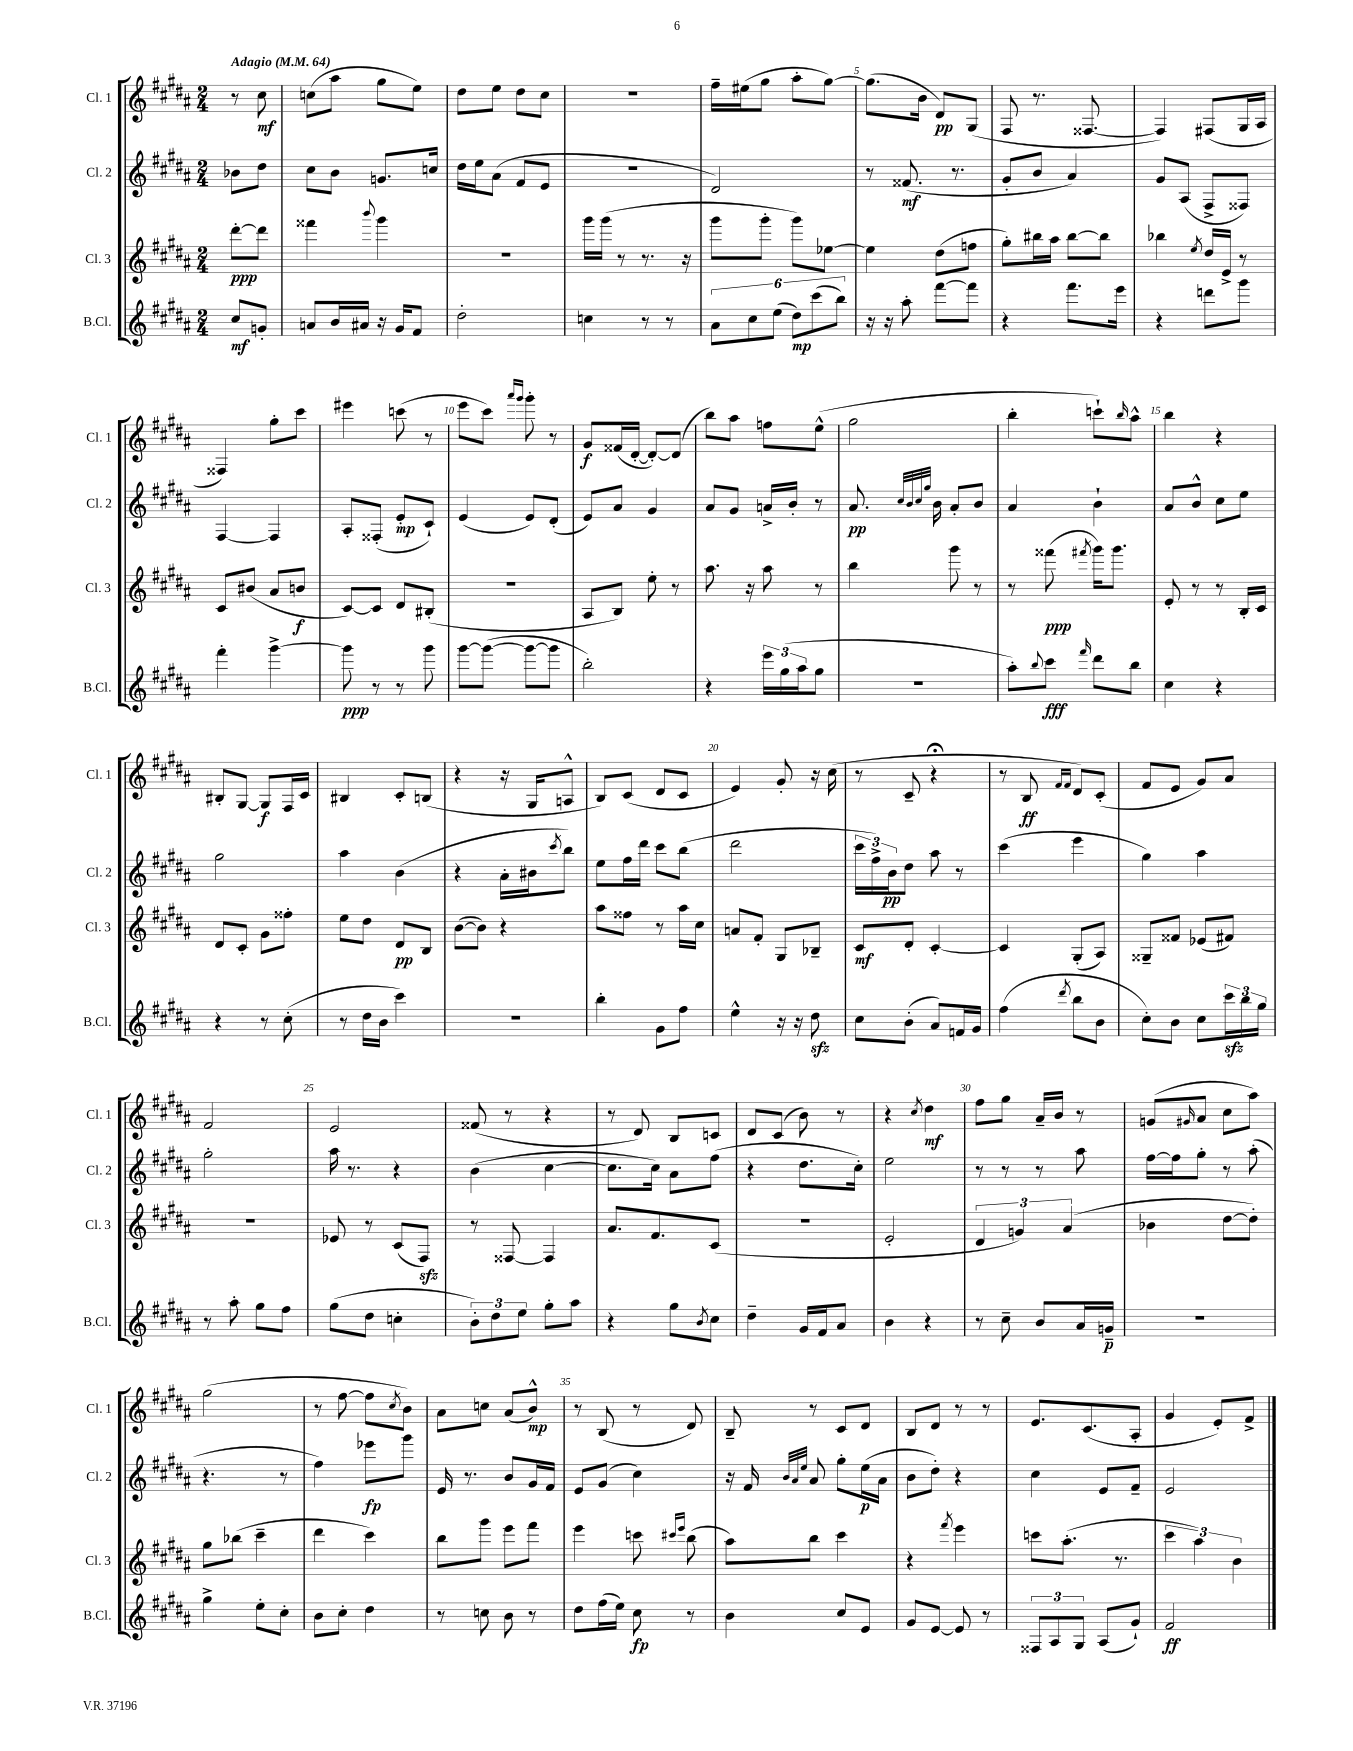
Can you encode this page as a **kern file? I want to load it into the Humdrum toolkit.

**kern	**kern	**kern	**kern
*staff4	*staff3	*staff2	*staff1
*clefG2	*clefG2	*clefG2	*clefG2
*k[f#c#g#d#a#]	*k[f#c#g#d#a#]	*k[f#c#g#d#a#]	*k[f#c#g#d#a#]
*M2/4	*M2/4	*M2/4	*M2/4
*MM64	*MM64	*MM64	*MM64
8cc#	[8ddd#'	8b-	8r
8g'	8ddd#]	8dd#	8cc#
=	=	=	=
8a	4fff##	8cc#	(8cc
16b	.	8b	8aa#
16a#	.	.	.
.	8qqbbb	.	.
16r	4ggg#	8.g	8gg#
16g#	.	.	.
8f#	.	.	8ee)
.	.	16cc	.
=	=	=	=
2dd#'	2r	16dd#	8dd#
.	.	16ee	.
.	.	(8a#	8ee
.	.	8f#	8dd#
.	.	8e	8cc#
=	=	=	=
4cc	16ggg#	2r	2r
.	(16ggg#	.	.
.	8r	.	.
8r	8.r	.	.
8r	.	.	.
.	16r	.	.
=	=	=	=
12a#	8ggg#	2d#)	16ff#~
.	.	.	(16ee#
12cc#	.	.	.
.	8ggg#'	.	8gg#
(12ee	.	.	.
12dd#)	8ggg#)	.	8aa#'
(12ccc#	.	.	.
.	[8ee-	.	[8gg#)
12bb)	.	.	.
=	=	=	=
16r	4ee-]	8r	(8.gg#]
16r	.	.	.
8aa#'	.	(8.f##	.
.	.	.	16b
[8fff#	(8dd#	.	8d#)
.	.	8.r	.
8fff#]	8ff	.	(8G#
=	=	=	=
4r	8gg#')	8g#'	8F#
.	16bb#	8b	8.r
.	16aa#	.	.
8.fff#	[8bb#	4a#)	.
.	.	.	[8.F##
.	8bb#]	.	.
16eee	.	.	.
=	=	=	=
4r	4bb-	8g#	4F##])
.	.	(8A#	.
.	8qee	.	.
8ddd	16dd#	8F#^	(8F#
.	16e^	.	.
8ggg#	8r	8F##)	16G#
.	.	.	16A#
=	=	=	=
4fff#'	8c#	[4F#	4F##)
.	(8b#	.	.
[4ggg#^	8a#	4F#]	8gg#'
.	8b	.	8ccc#
=	=	=	=
8ggg#]	[8c#)	8A#'	4eee#
8r	8c#]	(8F##'	.
8r	8d#	8e'	(8ccc
8ggg#	(8B#'	8c#`)	8r
=	=	=	=
[8ggg#	2r	(4e	8eee
(8ggg#_	.	.	8ccc#)
.	.	.	16qqaaa#
.	.	.	16qqggg#
8ggg#_	.	8e)	8ggg#'
8ggg#]	.	(8d#'	8r
=	=	=	=
2bb')	8A#	8e)	8g#
.	8B)	8a#	(16f##
.	.	.	[16d#'
.	8ee'	4g#	8d#'_)
.	8r	.	(8d#]
=	=	=	=
4r	8.aa#	8a#	8bb)
.	.	8g#	8aa#
.	16r	.	.
24eee	8aa#	16a^	8ff
(24gg#	.	.	.
.	.	16b'	.
24aa#	.	.	.
8gg#	8r	8r	(8ee^^
=	=	=	=
2r	4bb	8.a#	2gg#
.	.	32qqcc#	.
.	.	32qqb	.
.	.	32qqcc#	.
.	.	32qqgg#	.
.	.	16b	.
.	8ggg#	8a#'	.
.	8r	8b	.
=	=	=	=
8aa#')	8r	4a#	4bb'
8qqbb	.	.	.
8ccc#	(8fff##	.	.
16qqfff#	8qfff#	.	.
8ddd#	16ggg#)	4b`	8ccc`)
.	8.ggg#	.	.
.	.	.	16qqbb
8bb	.	.	8aa#^^
=	=	=	=
4cc#	8e'	8a#	4bb
.	8r	8b^^	.
4r	8r	8cc#	4r
.	16B'	8ee	.
.	16c#	.	.
=	=	=	=
4r	8d#	2gg#	8B#'
.	8c#'	.	[8G#
8r	8g#	.	8G#]
(8cc#'	8ff##'	.	16F#
.	.	.	16c#
=	=	=	=
8r	8ee	4aa#	4B#
16dd#	8dd#	.	.
16b	.	.	.
4ccc#)	8d#	(4b	8c#'
.	8B	.	(8B
=	=	=	=
2r	([8b	4r	4r
.	8b])	.	.
.	4r	16a#'	16r
.	.	16b#	16G#
.	.	8qccc#	.
.	.	8bb)	8A^^
=	=	=	=
4bb'	8aa#	8ee	8B)
.	8ff##	16ff#	(8c#
.	.	16ddd#	.
8g#	8r	8ccc#	8d#
8ff#	16aa#	(8bb	8c#
.	16cc#	.	.
=	=	=	=
4ee^^	8a	2ddd#	4e)
.	8f#'	.	.
16r	8G#	.	8g#'
16r	.	.	.
8dd#	8B-~	.	16r
.	.	.	(16cc#
=	=	=	=
8cc#	8c#	24ccc#	8r
.	.	24ff#^)	.
.	.	24b	.
(8b'	8d#'	8dd#	8c#~
8a#)	[4c#'	8aa#	4r;
16f	.	8r	.
16g#	.	.	.
=	=	=	=
(4ff#	4c#]	(4ccc#	8r
.	.	.	8B
.	.	.	16qqf#
8qddd#	.	.	16qqf#
8bb	(8G#'	4eee	8d#)
8b	8A#)	.	(8c#'
=	=	=	=
8cc#')	8G##~	4gg#)	8f#
8b	8f##	.	8e
8cc#	(8e-	4aa#	8g#)
24ccc#	8f#)	.	8a#
24bb	.	.	.
24gg#	.	.	.
=	=	=	=
8r	2r	2gg#'	2f#
8aa#'	.	.	.
8gg#	.	.	.
8ff#	.	.	.
=	=	=	=
(8gg#	8e-	16aa#	2e
.	.	8.r	.
8dd#	8r	.	.
4cc'	(8c#	4r	.
.	8F#)	.	.
=	=	=	=
12b')	8r	(4b	(8f##
12dd#	.	.	.
.	[8F##	.	8r
12ee	.	.	.
8gg#'	4F##]	[4cc#	4r
8aa#	.	.	.
=	=	=	=
4r	8.a#	8.cc#]	8r
.	.	.	8d#)
.	8.f#	16cc#)	.
8gg#	.	8a#	8B
8qb	.	.	.
8cc#	(8c#	(8ff#	8c
=	=	=	=
4dd#~	2r	4r	8d#
.	.	.	(8c#
16g#	.	8.dd#	8b)
16f#	.	.	.
8a#	.	.	8r
.	.	16cc#')	.
=	=	=	=
4b	2e'	2ee	4r
.	.	.	8qcc#
4r	.	.	4dd#
=	=	=	=
8r	6d#	8r	8ff#
8cc#~	.	8r	8gg#
.	6g)	.	.
8b	.	8r	16a#~
.	.	.	16b
.	(6a#	.	.
16a#	.	8aa#	8r
16g~	.	.	.
=	=	=	=
2r	4b-	[16ff#	(8g
.	.	16ff#]	.
.	.	.	16qqg#
.	.	8gg#'	8a#
.	[8dd#	8r	8cc#
.	8dd#'])	(8aa#'	8aa#)
=	=	=	=
4gg#^	8gg#	4.r	(2gg#
.	(8bb-	.	.
8ee'	4ccc#~	.	.
8cc#'	.	8r	.
=	=	=	=
8b	4ddd#	4ff#)	8r
8cc#'	.	.	[8ff#
4dd#	4ccc#)	8eee-	8ff#]
.	.	.	8qcc#
.	.	8ggg#	8b)
=	=	=	=
8r	8bb	16e	8a#
.	.	8.r	.
8cc	8ggg#	.	8cc
8b	8eee	8b	(8a#
8r	8fff#	16g#	8b^^)
.	.	16f#	.
=	=	=	=
8dd#	4eee	8e	8r
(16ff#	.	(8g#	(8B
16ee)	.	.	.
8cc#	8ccc	4cc#)	8r
.	16qqccc#	.	.
.	16qqeee	.	.
8r	(8bb	.	8d#)
=	=	=	=
4b	8aa#)	16r	8B~
.	.	16f#	.
.	.	32qqb	.
.	.	32qqa#	.
.	.	32qqee	.
.	8bb	8a#	8r
8cc#	4ccc#	8gg#'	8c#
8e	.	(16ee	8d#
.	.	16a#	.
=	=	=	=
8g#	4r	8b	8B
[8e	.	8dd#')	8d#
.	8qfff#	.	.
8e]	4eee	4r	8r
8r	.	.	8r
=	=	=	=
12F##	8ccc	4cc#	8.e
12A#	.	.	.
.	(8.aa#'	.	.
12G#	.	.	.
.	.	.	(8.c#
(8A#	.	8e	.
.	8.r	.	.
8g#`)	.	8f#~	8A#'
=	=	=	=
2f#	6ccc#	2e	4g#
.	6aa#)	.	.
.	.	.	8e')
.	6b	.	.
.	.	.	8f#^
==	==	==	==
*-	*-	*-	*-
